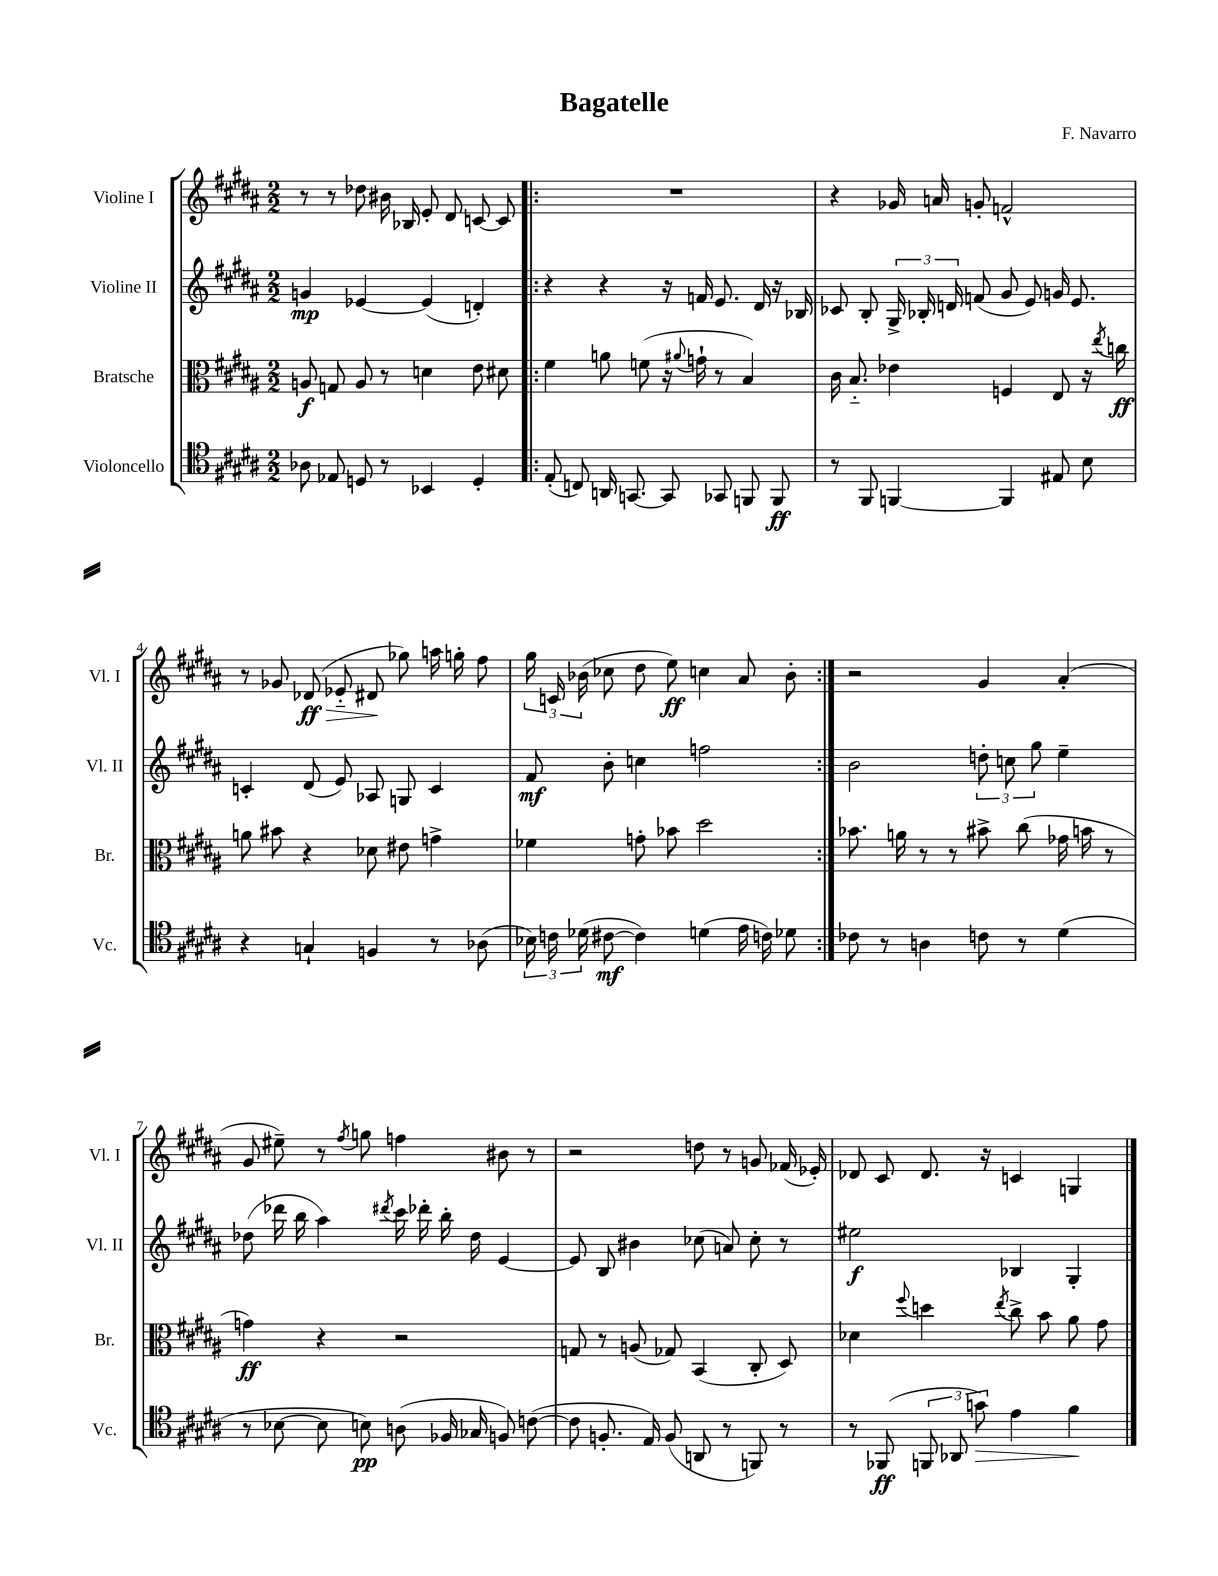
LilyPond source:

\header { title = "Bagatelle" composer = "F. Navarro" }
<<
\new StaffGroup <<
\new Staff = "s0" \with { instrumentName = "Violine I" shortInstrumentName = "Vl. I" } {
    \clef treble \key b \major \numericTimeSignature \time 2/2
    \autoBeamOff r8 r8 des''8 bis'16 bes16 e'8-. dis'8 c'8~ c'8 |
    \repeat volta 2 { R1 |
    r4 ges'16 a'16 g'8-. f'2-^ |
    r8 ges'8 des'8\ff\>( ees'8-_ dis'8\! ges''8) a''16 g''16-. fis''8 |
    \tuplet 3/2 { gis''16 c'16 bes'16( } ces''8 dis''8 e''8\ff) c''4 ais'8 bes'8-. | }
    r2 gis'4 ais'4-.( |
    gis'8 eis''8--) r8 \acciaccatura { fis''8 } g''8 f''4 bis'8 r8 |
    r2 d''8 r8 g'8 fes'16( ees'16-.) |
    des'8 cis'8 des'8. r16 c'4 g4 \bar "|." |
}
\new Staff = "s1" \with { instrumentName = "Violine II" shortInstrumentName = "Vl. II" } {
    \clef treble \key b \major \numericTimeSignature \time 2/2
    \autoBeamOff g'4\mp ees'4~ ees'4( d'4-.) |
    \repeat volta 2 { r4 r4 r16 f'16 e'8. dis'16 r16 bes16 |
    ces'8 b8-. \tuplet 3/2 { gis16-> bes16-. d'16 } f'8( gis'8 e'8) g'16 e'8. |
    c'4-. dis'8( e'8) aes8 g8 c'4 |
    fis'8\mf b'8-. c''4 f''2 | }
    b'2 \tuplet 3/2 { d''8-. c''8 gis''8 } e''4-- |
    des''8( des'''16 b''16 ais''4) \acciaccatura { dis'''8 } cis'''16 des'''16-. b''16-. des''16 e'4~ |
    e'8 b8 bis'4 ces''8( a'8) ces''8-. r8 |
    eis''2\f bes4 gis4-. \bar "|." |
}
\new Staff = "s2" \with { instrumentName = "Bratsche" shortInstrumentName = "Br." } {
    \clef alto \key b \major \numericTimeSignature \time 2/2
    \autoBeamOff a8\f g8 a8 r8 d'4 e'8 dis'8 |
    \repeat volta 2 { fis'4 a'8 f'8( r16 \appoggiatura { ais'8 } g'16-! r8 b4) |
    cis'16 b8.-_ ees'4 f4 e8 r16 \acciaccatura { e''8 } c''16\ff |
    a'8 bis'8 r4 des'8 eis'8 g'4-> |
    fes'4 g'8-. bes'8 dis''2 | }
    bes'8. a'16 r8 r8 bis'8-> cis''8( ges'16 b'16 r8 |
    g'4\ff) r4 r2 |
    g8 r8 a8( ges8) b,4( cis8-. dis8) |
    des'4 \appoggiatura { fis''8 } d''4 \acciaccatura { e''8 } cis''8-> b'8 ais'8 gis'8 \bar "|." |
}
\new Staff = "s3" \with { instrumentName = "Violoncello" shortInstrumentName = "Vc." } {
    \clef tenor \key b \major \numericTimeSignature \time 2/2
    \autoBeamOff aes8 ees8 d8 r8 bes,4 d4-. |
    \repeat volta 2 { e8-.( c8) a,16 g,8.~ g,8 ges,8 f,8 f,8\ff |
    r8 fis,8 f,4~ f,4 eis8 b8 |
    r4 g4-! f4 r8 aes8( |
    \tuplet 3/2 { bes16) c'16 des'16( } cis'8~\mf cis'4) d'4( e'16 c'16) des'8 | }
    ces'8 r8 a4 c'8 r8 dis'4( |
    r8 bes8~ bes8 b8\pp) a8( fes16 ges16 f8) c'8~( |
    c'8 f8.-. e16) f8( a,8 r8 f,8) r8 |
    r8 fes,8\ff( \tuplet 3/2 { f,8 aes,8 g'8\>) } e'4 fis'4\! \bar "|." |
}
>>
>>
